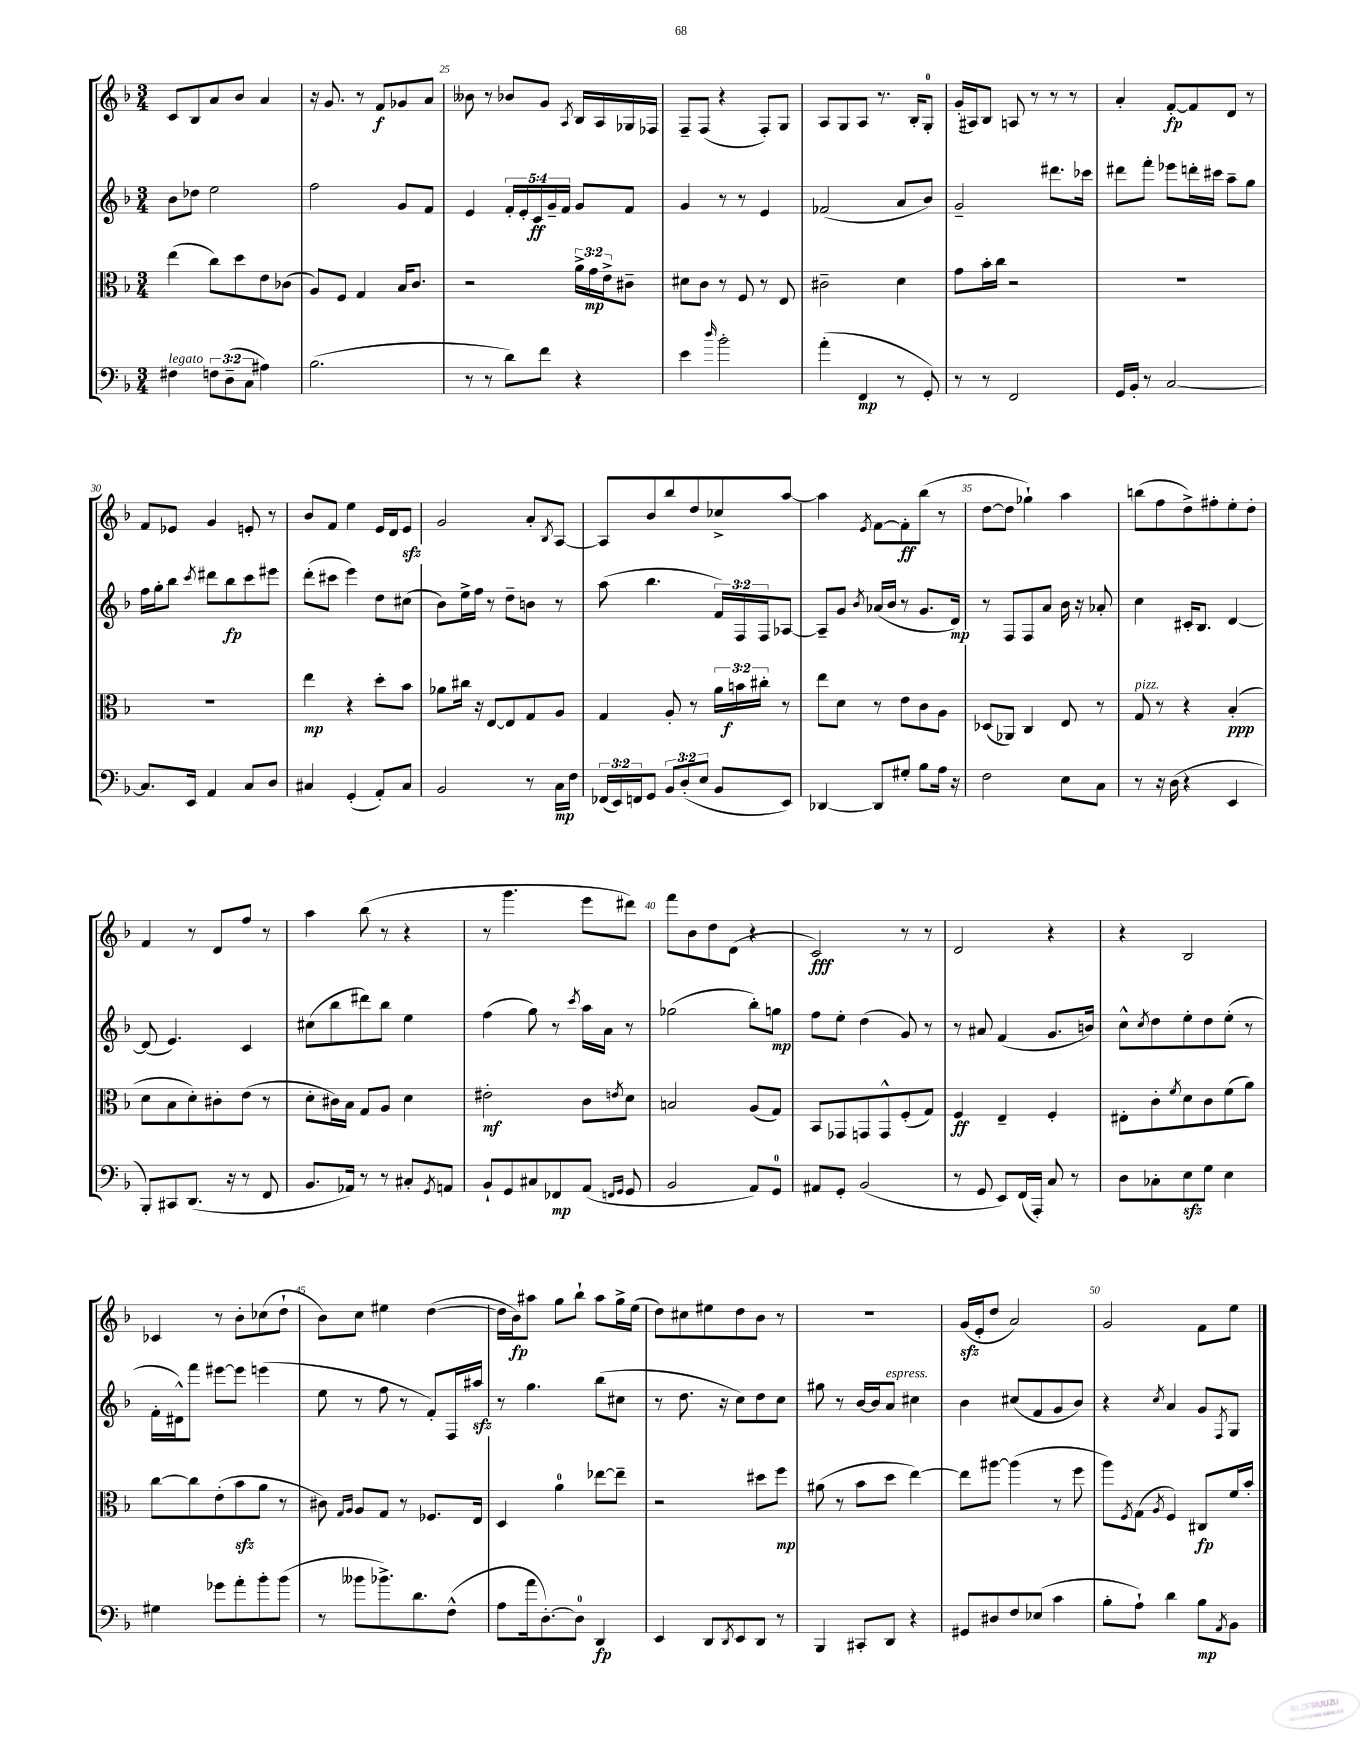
<<
\new StaffGroup <<
\new Staff = "s0" {
    \clef treble \key f \major \numericTimeSignature \time 3/4
    c'8 bes8 a'8 bes'8 a'4 |
    r16 g'8. r8 f'8\f ges'8 a'8 |
    beses'8 r8 bes'8 g'8 \acciaccatura { a8 } bes16 a16 ges16 fes16 |
    f8-- f8( r4 f8-.) g8 |
    a8 g8 a8 r8. bes16-. g8-0-. |
    g'16-.( ais16) bes8 a8 r8 r8 r8 |
    a'4-. f'8~-.\fp f'8 d'8 r8 |
    f'8 ees'8 g'4 e'8-. r8 |
    bes'8 f'8 e''4 e'16 d'16 e'8\sfz |
    g'2 a'8-. \acciaccatura { bes8 } a8~ |
    a8 bes'8 bes''8 d''8 ces''8-> a''8~ |
    a''4 \acciaccatura { e'8 } f'8~ f'8-.\ff bes''8( r8 |
    d''8~ d''8 ges''4-!) a''4 |
    b''8( f''8 d''8->) fis''8-. e''8-. d''8-. |
    f'4 r8 d'8 f''8 r8 |
    a''4 bes''8( r8 r4 |
    r8 g'''4. e'''8 dis'''8) |
    f'''8 bes'8 d''8 d'8( r4 |
    c'2\fff) r8 r8 |
    d'2 r4 |
    r4 bes2 |
    ces'4 r8 bes'8-. ces''8( d''8-! |
    bes'8) c''8 eis''4 d''4~( |
    d''16 bes'16\fp) ais''8 g''8 bes''8-! ais''8 g''16-> e''16( |
    d''8) cis''8 eis''8 d''8 bes'8 r8 |
    R2. |
    g'16\sfz( e'16-. d''8 a'2) |
    g'2 f'8 e''8 \bar "|." |
}
\new Staff = "s1" {
    \clef treble \key f \major \numericTimeSignature \time 3/4 \override Staff.TupletNumber.text = #tuplet-number::calc-fraction-text
    bes'8 des''8 e''2 |
    f''2 g'8 f'8 |
    e'4 \tuplet 5/4 { f'16-. e'16-. c'16\ff g'16-- f'16 } g'8 f'8 |
    g'4 r8 r8 e'4 |
    fes'2( a'8 bes'8) |
    g'2-- dis'''8. ces'''16 |
    dis'''8 f'''8-. ees'''8 d'''16-. cis'''16 a''8-- g''8 |
    f''16 g''16-. bes''8 \acciaccatura { c'''8 } dis'''8 bes''8\fp c'''8 eis'''8 |
    d'''8-.( cis'''8 e'''4) d''8 cis''8( |
    bes'8) e''16-> f''16 r8 d''8-- b'8 r8 |
    a''8( bes''4. \tuplet 3/2 { f'16) f16 f16 } aes8~ |
    aes8-- g'8 \acciaccatura { bes'8 } aes'16( bes'16 r8 g'8. d'16\mp) |
    r8 f8 f8 a'8 bes'16 r16 aes'8-. |
    c''4 cis'16-. bes8. d'4~ |
    d'8( e'4.) c'4 |
    cis''8( bes''8 dis'''8) bes''8 e''4 |
    f''4( g''8) r8 \acciaccatura { c'''8 } a''16 a'16 r8 |
    ges''2( bes''8-.) g''8\mp |
    f''8 e''8-. d''4( g'8) r8 |
    r8 ais'8 f'4( g'8. b'16) |
    c''8-^ \acciaccatura { c''8 } d''8 e''8-. d''8 e''8-.( r8 |
    f'16-. dis'16-^) f'''8 eis'''8~ eis'''8 e'''4( |
    e''8 r8 f''8 r8 f'8-.) f16 ais''16\sfz |
    r8 g''4. bes''8( cis''8 |
    r8 d''8. r16 c''8) d''8 c''8 |
    gis''8 r8 bes'16~ bes'16 a'8^\markup { \italic "espress." } cis''4 |
    bes'4 cis''8( f'8 g'8 bes'8) |
    r4 \acciaccatura { c''8 } a'4 g'8 \acciaccatura { f8 } g8 \bar "|." |
}
\new Staff = "s2" {
    \clef alto \key f \major \numericTimeSignature \time 3/4 \override Staff.TupletNumber.text = #tuplet-number::calc-fraction-text
    e''4( c''8) d''8 e'8 ces'8( |
    a8) f8 g4 bes16 c'8. |
    r2 \tuplet 3/2 { a'16-> g'16\mp e'16-> } cis'8-- |
    dis'8 c'8 r8 f8 r8 e8 |
    cis'2-- d'4 |
    g'8 bes'16-. c''16 r2 |
    R2. |
    R2. |
    e''4\mp r4 d''8-. bes'8 |
    aes'8 cis''16 r16 e8~ e8 g8 a8 |
    g4 a8-. r8 \tuplet 3/2 { a'16 b'16\f cis''16-. } r8 |
    e''8 d'8 r8 e'8 c'8 a8 |
    des8( aes,8) c4 e8 r8 |
    g8^\markup { \italic "pizz." } r8 r4 bes4-.\ppp( |
    d'8 bes8 d'8-.) cis'8-. e'8( r8 |
    d'8-. cis'16) bes16 g8 a8 d'4 |
    eis'2-.\mf c'8 \acciaccatura { e'8 } d'8 |
    b2 a8( g8) |
    bes,8 ges,8 g,8 g,8-^ f8-.( g8) |
    f4\ff e4-- f4-. |
    eis8-. c'8-. \acciaccatura { f'8 } d'8 c'8 f'8( a'8) |
    c''8~ c''8 e'8-.( bes'8\sfz a'8 r8 |
    cis'8) \grace { g16 a16 } a8 g8 r8 fes8. e16 |
    d4 a'4-0 ees''8~ ees''8-- |
    r2 dis''8 f''8\mp |
    ais'8( r8 bes'8 d''8 e''4~) |
    e''8 ais''8~ ais''4( r8 f''8 |
    a''8) \acciaccatura { f8 } g8( \acciaccatura { a8 } f4) cis8\fp f'16 bes'16-. \bar "|." |
}
\new Staff = "s3" {
    \clef bass \key f \major \numericTimeSignature \time 3/4 \override Staff.TupletNumber.text = #tuplet-number::calc-fraction-text
    fis4^\markup { \italic "legato" } \tuplet 3/2 { f8 d8--( c8 } ais4) |
    bes2.( |
    r8 r8 d'8) f'8 r4 |
    e'4 \grace { d''16 } bes'2-. |
    a'4-.( f,4\mp r8 g,8-.) |
    r8 r8 f,2 |
    g,16 bes,16-. r8 c2~ |
    c8. e,16 a,4 c8 d8 |
    cis4 g,4-.( a,8-.) cis8 |
    bes,2 r8 c16\mp f16 |
    \tuplet 3/2 { fes,16( e,16) f,16 } g,8 \tuplet 3/2 { bes,8 d8-.( e8 } bes,8 e,8) |
    des,4~ des,8 gis8-. bes8 a16 r16 |
    f2 e8 c8 |
    r8 r16 d16( r4 e,4 |
    bes,,8-.) cis,8 d,8.( r16 r8 f,8 |
    bes,8. aes,16) r8 r8 cis8-. \acciaccatura { g,8 } a,8 |
    bes,8-! g,8 cis8 fes,8\mp a,8( \grace { f,16 g,16 } g,8 |
    bes,2 a,8) g,8-0 |
    ais,8 g,8-. bes,2( |
    r8 g,8 e,8) f,16( a,,16-.) c8 r8 |
    d8 ces8-. e8\sfz g8 e4 |
    gis4 ges'8 a'8-. bes'8-. bes'8( |
    r8 beses'8 bes'8.->) d'8. f8-^( |
    a8 a'16 d8.~-.) d8-0 d,4\fp |
    e,4 d,8 \acciaccatura { d,8 } e,8 d,8 r8 |
    bes,,4 cis,8-. d,8 r4 |
    gis,8 dis8 f8 ees8( c'4 |
    bes8-. a8-!) d'4 bes8\mp \acciaccatura { a,8 } bes,8 \bar "|." |
}
>>
>>
\layout { \context { \Score currentBarNumber = #23 \override BarNumber.break-visibility = ##(#f #t #t) barNumberVisibility = #(every-nth-bar-number-visible 5) } }
